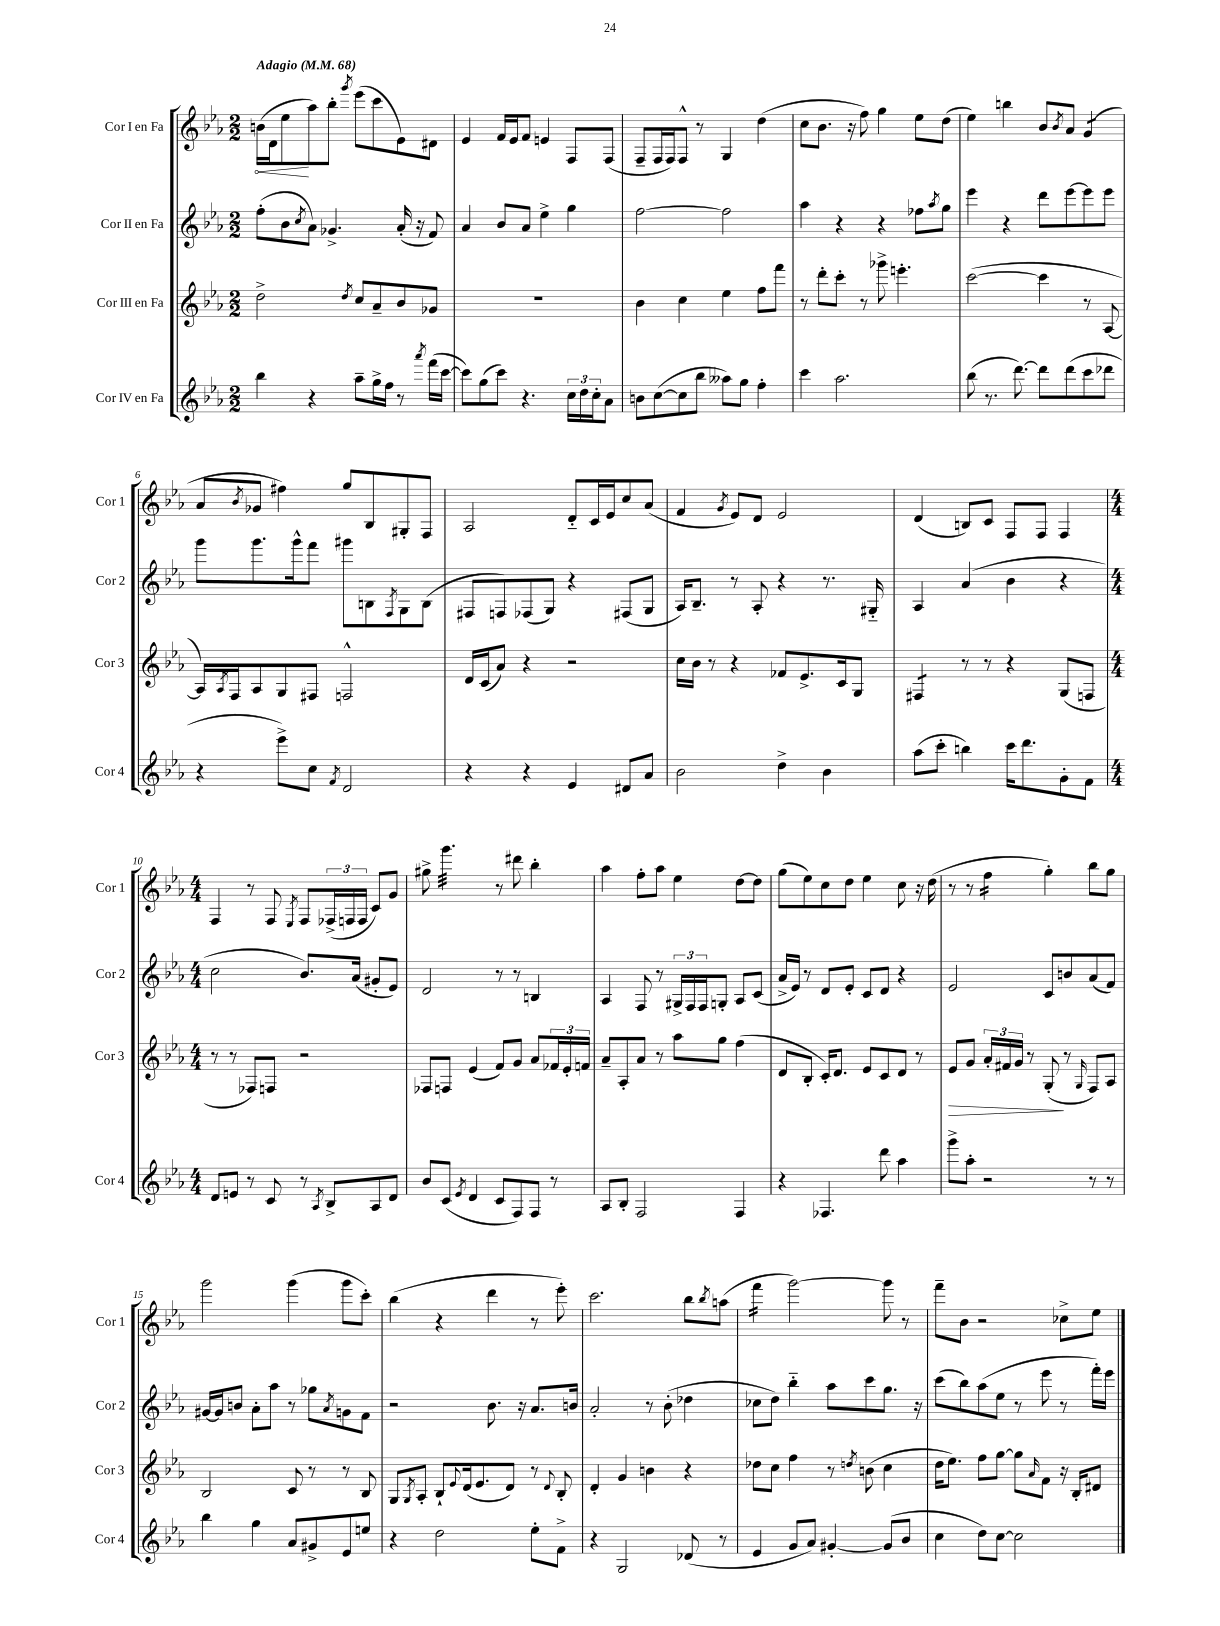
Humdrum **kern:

**kern	**kern	**kern	**kern
*staff4	*staff3	*staff2	*staff1
*clefG2	*clefG2	*clefG2	*clefG2
*k[b-e-a-]	*k[b-e-a-]	*k[b-e-a-]	*k[b-e-a-]
*M2/2	*M2/2	*M2/2	*M2/2
*MM68	*MM68	*MM68	*MM68
4bb-	2dd^	(8ff'	(16b
.	.	.	16d
.	.	8b-	8ee-
.	.	8qcc	.
4r	.	8a-)	8aa-)
.	.	4.g-^	8bb-'
.	8qdd	.	8qggg
8aa-~	8cc	.	(8eee-
16gg^	8a-~	.	8ccc
16ff	.	.	.
8r	8b-	(16a-'	8e-)
.	.	16r	.
8qaaa-	.	.	.
(16fff	8g-	8f)	8d#
[16ccc	.	.	.
=	=	=	=
8ccc])	1r	4a-	4e-
(8gg	.	.	.
8ccc)	.	8b-	16f
.	.	.	16e-
4.r	.	8a-	8f
.	.	4ee-^	4e
24cc	.	4gg	8F
24dd	.	.	.
24cc'	.	.	.
8a-	.	.	(8F
=	=	=	=
8b	4b-	[2ff	8F~
([8cc	.	.	16F
.	.	.	16F)
8cc]	4cc	.	8F^^
8bb-	.	.	8r
8aa--)	4ee-	2ff]	4G
8gg	.	.	.
4ff'	8ff	.	(4dd
.	8fff	.	.
=	=	=	=
4ccc	8r	4aa-	8cc
.	8ddd'	.	8.b-
2.aa-	8ccc'	4r	.
.	.	.	16r
.	8r	.	8ff)
.	8ggg-^	4r	4gg
.	4.eee'	.	.
.	.	8ff-	8ee-
.	.	8qaa-	.
.	.	8gg	(8dd
=	=	=	=
(8bb-	([2ccc	4eee-	4ee-)
8.r	.	.	.
.	.	4r	4bb
[8.ddd)	.	.	.
8ddd]	4ccc]	8ddd	8b-
.	.	.	8qb-
(8ddd	.	[8eee-	8a-
8ccc	8r	8eee-]	(4g
8ddd-	[8A-	8eee-	.
=	=	=	=
4r	16A-])	8ggg	8a-
.	8qA-	.	.
.	16F	.	.
.	.	.	8qb-
.	8A-	8.ggg	8g-
8eee-^)	8G	.	4ff#)
.	.	16ggg^^	.
8cc	8F#	8fff	.
8qf	.	.	.
2d	2F^^	8ggg#	8gg
.	.	8B	8B-
.	.	8qF	.
.	.	8G	8G#'
.	.	(8B	8F
=	=	=	=
4r	16d	8F#	2A-
.	(16c	.	.
.	8a-)	8F)	.
4r	4r	(8F-	.
.	.	8G)	.
4e-	2r	4r	8d'~
.	.	.	16c
.	.	.	16e-
8d#	.	(8F#	8cc
8a-	.	8G	(8a-
=	=	=	=
2b-	16cc	16A-)	4f
.	16b-	8.B-~	.
.	8r	.	.
.	.	.	8qg
.	4r	8r	8e-)
.	.	8A-'	8d
4dd^	8f-	4r	2e-
.	8.e-^	.	.
4b-	.	8.r	.
.	16c	.	.
.	8G	.	.
.	.	16G#'~	.
=	=	=	=
(8aa-	4F#	4A-	(4d
8ccc'	.	.	.
4bb)	8r	(4a-	8B)
.	8r	.	8c
16ccc	4r	4b-	8F
8.ddd	.	.	.
.	.	.	8F
8g'	(8G	4r	4F
8f	8F	.	.
=	=	=	=
*M4/4	*M4/4	*M4/4	*M4/4
8d	8r	2cc	4F
8e	8r	.	.
8r	8F-)	.	8r
8c	8F	.	8F
.	.	.	8qE-
8r	2r	8.b-)	8F
8qA-	.	.	.
8B-^	.	.	(24F-^
.	.	.	24F
.	.	(16a-	.
.	.	.	24F
8A-	.	8g#'	8c)
8d	.	8e-)	8g
=	=	=	=
8b-	8F-	2d	8gg#^
(8c	8F	.	4.ggg
8qe-	.	.	.
4d	(4e-	.	.
8c	8f)	8r	8r
8F)	8g	8r	8ddd#
8F	8a-	4B	4bb-'
8r	24f-	.	.
.	24e-'	.	.
.	24f	.	.
=	=	=	=
8A-	8a-~	4A-	4aa-
8B-'	8A-'	.	.
2F	8a-	8F	8ff'
.	8r	8r	8aa-
.	8aa-	24G#^	4ee-
.	.	24F	.
.	.	24F	.
.	8gg	8G'	.
4F	(4ff	8A-	[8dd
.	.	(8c	8dd]
=	=	=	=
4r	8d	16a-^	(8gg
.	.	16e-)	.
.	8B-'	8r	8ee-)
4.F-	16c')	8d	8cc
.	8.d	.	.
.	.	8e-'	8dd
.	8e-	8c	4ee-
8ddd	8c	8d	.
4aa-	8d	4r	8cc
.	8r	.	16r
.	.	.	(16dd
=	=	=	=
8ggg^	8e-	2e-	8r
8aa-'	8g	.	8r
2r	24a-'	.	4ff
.	24f#	.	.
.	24g	.	.
.	8r	.	.
.	(8G'	8c	4gg')
.	8r	8b	.
.	16qqG	.	.
8r	8F)	(8a-	8bb-
8r	8A-	8f)	8gg
=	=	=	=
4bb-	2B-	[16g#	2ggg
.	.	16g#]	.
.	.	8b	.
4gg	.	8a-'	.
.	.	8aa-	.
8a-	8c	8r	(4ggg
8g#^	8r	8gg-	.
.	.	8qa-	.
8e-	8r	8g	8ggg
8ee	8B-	8f	8ccc')
=	=	=	=
4r	8G	2r	(4bb-
.	8qG	.	.
.	8A-'	.	.
2dd	8B-`	.	4r
.	8qqe-	.	.
.	(16d	.	.
.	8.e-	.	.
.	.	8.b-	4ddd
.	8d)	.	.
.	.	16r	.
8ee-'	8r	8.a-	8r
.	8qqd	.	.
8f^	8B-'	.	8eee-')
.	.	16b	.
=	=	=	=
4r	4d'	2a-'	2.ccc
2G	4g	.	.
.	4b	8r	.
.	.	(8b-'	.
(8d-	4r	4dd-	8bb-
.	.	.	8qbb-
8r	.	.	(8aa
=	=	=	=
4e-	8dd-	8cc-	4fff
.	8cc	8dd)	.
8g	4ff	4bb-'~	[2ggg)
8a-)	.	.	.
[4g#'	8r	8aa-	.
.	8qdd	.	.
.	(8b	8ccc	.
(8g#]	4cc	8.gg	8ggg]
8b-	.	.	8r
.	.	16r	.
=	=	=	=
4cc	16dd	(8ccc	8fff~
.	8.ee-)	.	.
.	.	8bb-)	8b-
8dd)	8ff	(8aa-	2r
[8cc	[8gg	8ee-	.
2cc]	8gg]	8r	.
.	16qqa-	.	.
.	8f	8eee-	.
.	16r	8r	8cc-^
.	16B-'	.	.
.	8d#	16fff')	8ee-
.	.	16eee-	.
==	==	==	==
*-	*-	*-	*-
